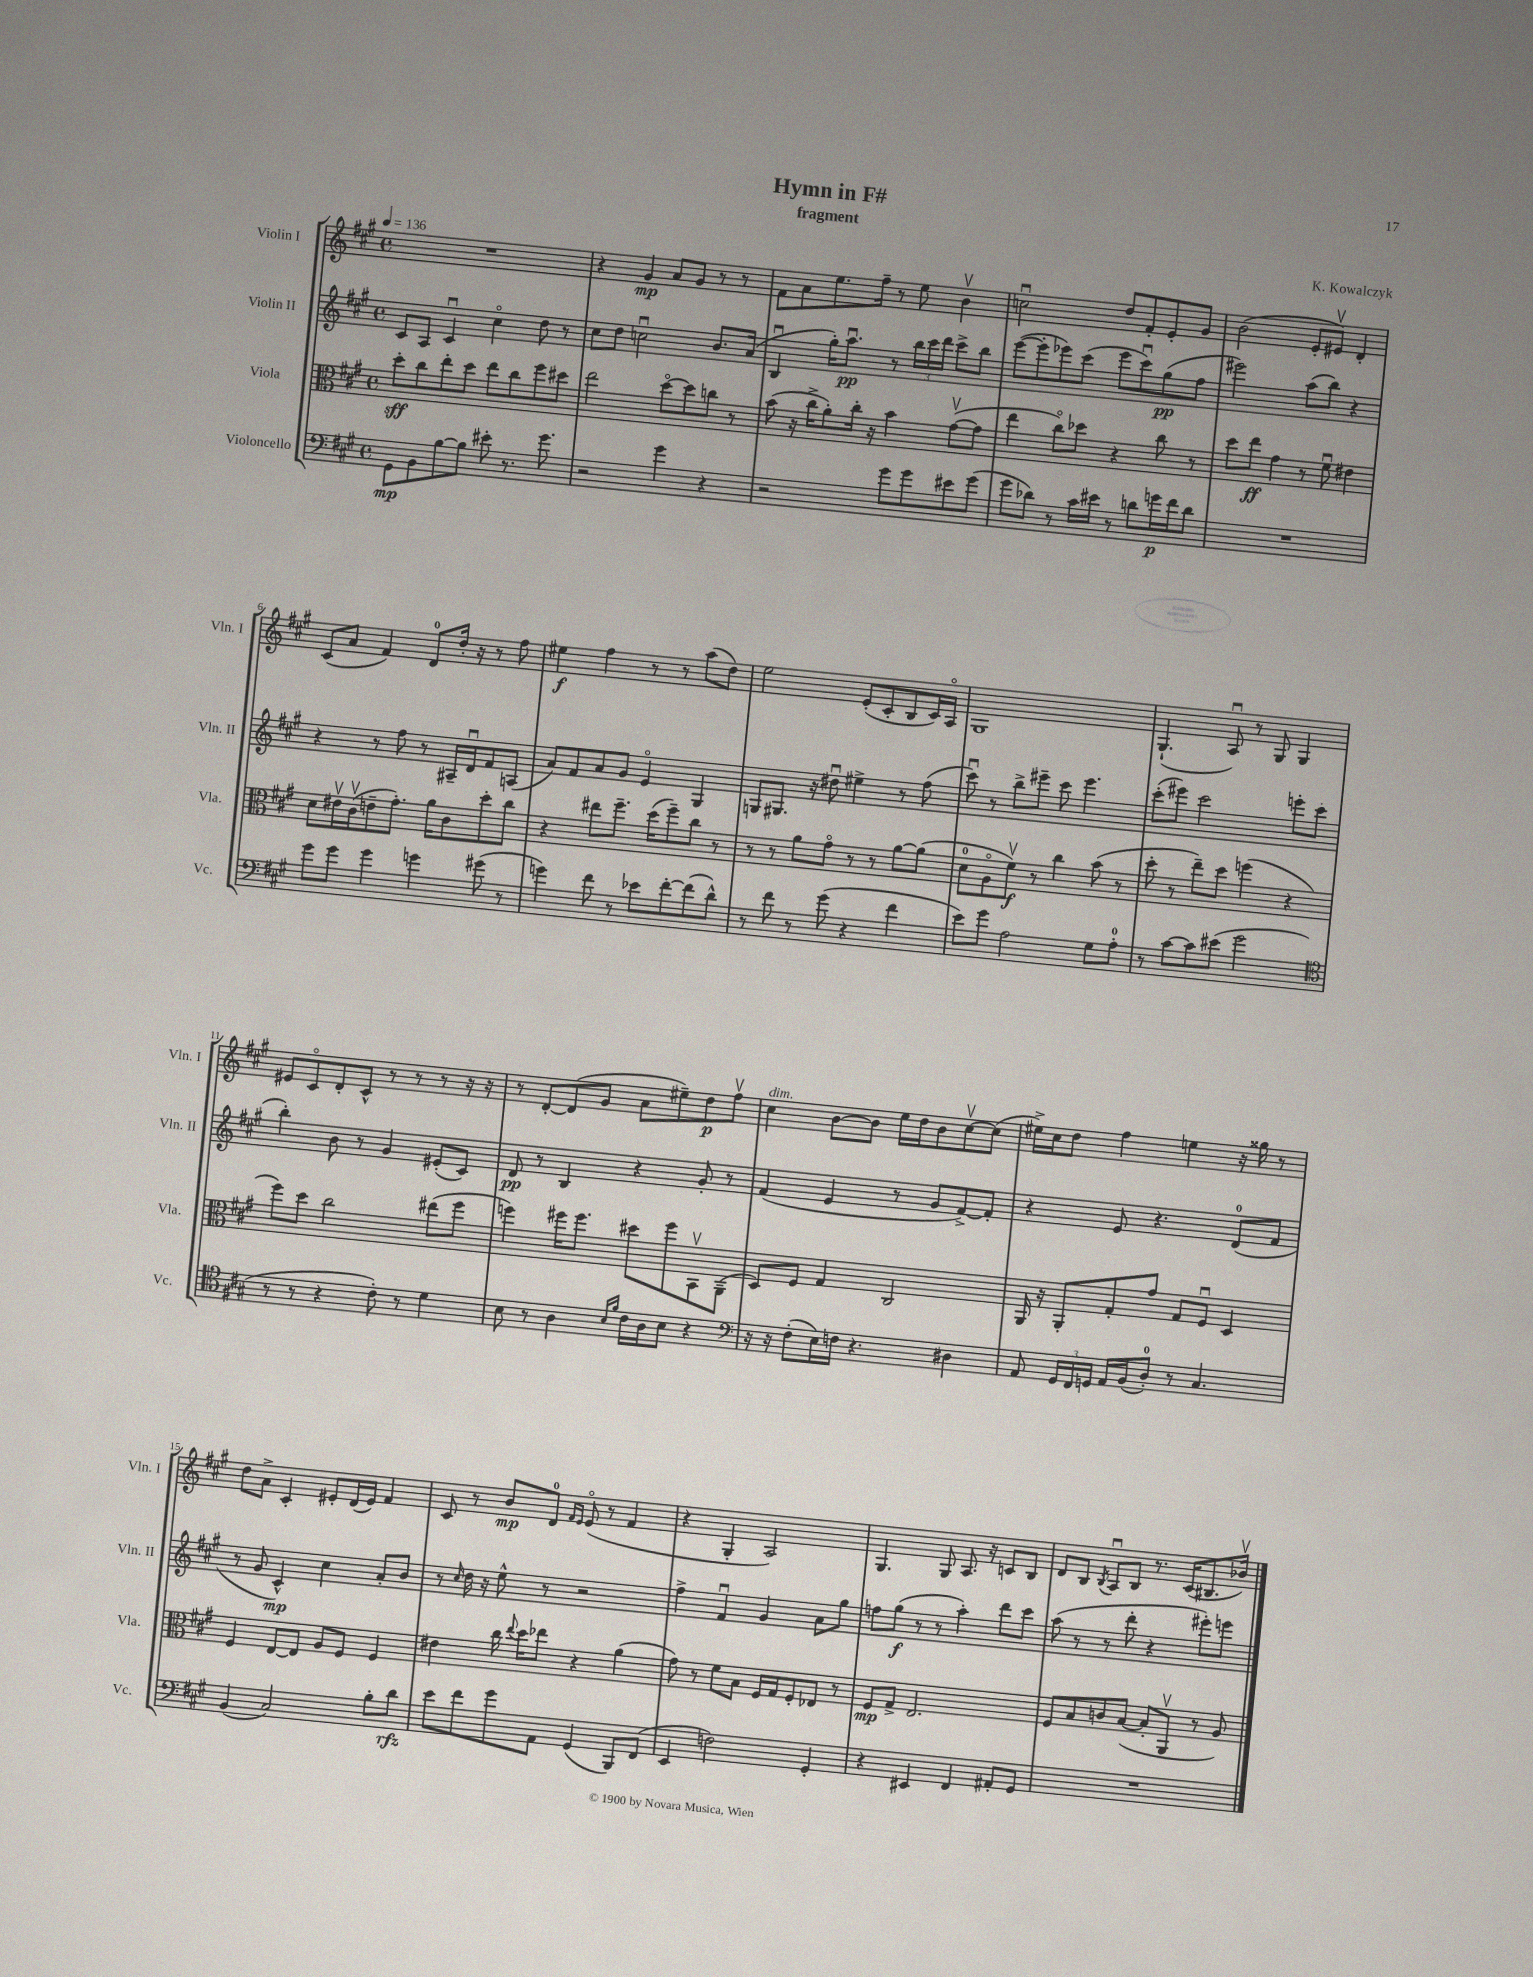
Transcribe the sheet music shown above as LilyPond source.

\header { title = "Hymn in F#" composer = "K. Kowalczyk" subtitle = "fragment" }
<<
\new StaffGroup <<
\new Staff = "s0" \with { instrumentName = "Violin I" shortInstrumentName = "Vln. I" } {
    \clef treble \key a \major \defaultTimeSignature \time 4/4 \tempo 4 = 136
    \autoBeamOff R1 |
    r4 gis'4\mp a'8[ gis'8] r8 r8 |
    fis'8[ a'8 e''8. fis''16]-- r8 e''8 b'4\upbow |
    c''2\downbow d''8[ fis'8-. e'8-. gis'8] |
    b'2( e'8[-. eis'8]\upbow) d'4-. |
    cis'8[( a'8] fis'4) d'8[-0 d''16]-. r16 r8 fis''8 |
    eis''4\f fis''4 r8 r8 a''8[( d''8]) |
    e''2 e'8[-.( cis'8-. b8 cis'16) a16]\flageolet |
    gis1 |
    gis4.-!( a8\downbow) r8 gis8 gis4 |
    eis'8[ cis'8\flageolet d'8-. cis'8]-^ r8 r8 r8 r16 r16 |
    r8 d'8[~-. d'8( gis'8] a'8[ eis''8--) d''8\p fis''8]\upbow |
    cis''4^\markup { \italic "dim." } b'8[~ b'8] e''16[ d''16 b'8 cis''8~\upbow cis''8]( |
    eis''16[->) cis''16 d''8] fis''4 e''4 r16 gisis''16 r8 |
    d''8[ a'8]-> cis'4-. eis'8[-. d'16( eis'16]) fis'4 |
    cis'8 r8 b'8[\mp d'8]-0 \grace { fis'16[ e'16] } e'8\flageolet( r8 fis'4 |
    r4 gis4-. a2) |
    gis4. gis8 a8. r16 c'8[ b8] |
    d'8[ b8] \acciaccatura { b8 } a8[\downbow b8] r8. cis'16[( bis8. bes'16]\upbow) \bar "|." |
}
\new Staff = "s1" \with { instrumentName = "Violin II" shortInstrumentName = "Vln. II" } {
    \clef treble \key a \major \defaultTimeSignature \time 4/4
    \autoBeamOff cis'8[ a8] cis'4\downbow cis''4\flageolet d''8 r8 |
    cis''8[ d''8] c''2\downbow b'8.[ a'16]( |
    b4\downbow gis''16[-.) a''8.]\downbow\pp r8 \tuplet 3/2 { b''16[ cis'''16 d'''16] } cis'''8[-> b''8] |
    e'''8[~( e'''8-. ees'''8) cis'''8]( ees'''8[ cis'''8\downbow) gis''8\pp( fis''8] |
    eis'''2) a''8[( b''8]) r4 |
    r4 r8 fis''8 r8 ais16[-- d'16\downbow fis'8 a8]( |
    a'8[) fis'8 a'8 gis'8] e'4\flageolet gis4 |
    g8[ gis8.] r16 dis''8\downbow eis''4-> r8 fis''8( |
    cis'''8\downbow) r8 b''8[-> eis'''8]-- cis'''8 eis'''4. |
    cis'''8[-.( eis'''8]) cis'''2 e'''8[-. cis'''8]( |
    b''4-.) b'8 r8 gis'4 eis'8[-.( cis'8]) |
    d'8\pp r8 b4 r4 gis'8-. r8 |
    fis'4( e'4 r8 gis'8[ fis'8~->) fis'8]-. |
    r4 e'8 r4. d'8[-0( fis'8] |
    r8 gis'8 cis'4-^\mp) cis''4 a'8[-. b'8] |
    r8 \grace { cis''16 } d''16 r16 e''8-^ r8 r2 |
    fis''4-> fis'4\downbow gis'4 a'8[ gis''8] |
    f''8[ gis''8]\f( r8 r8 a''4-.) d'''8[ cis'''8] |
    a''8( r8 r8 d'''8-. r4 eis'''8[-.) e'''8] \bar "|." |
}
\new Staff = "s2" \with { instrumentName = "Viola" shortInstrumentName = "Vla." } {
    \clef alto \key a \major \defaultTimeSignature \time 4/4
    \autoBeamOff d''8[-.\sff cis''8 e''8-. d''8] e''8[ cis''8 fis''8 dis''8] |
    e''2 d''8[~\flageolet d''8 c''8] r8 |
    b'8( r16 cis''16[-> a'8-.) cis''16]-. r16 b'4 gis'8[~\upbow( gis'8] |
    e''4 cis''8[\flageolet) des''8] r4 cis''8 r8 |
    d''8[ e''8]\ff gis'4 r8 fis'8\downbow eis'4 |
    d'8[ eis'16\upbow cis'16\upbow( e'8-- gis'8.]-.) a'16[ cis'8 d''8-. cis''8] |
    r4 eis''8[ fis''8.]-- d''16[( fis''8--) cis''8] r8 |
    r8 r8 a'8[ gis'8]\flageolet r8 r8 a'8[~ a'8]( |
    d'8[-0 a8\flageolet fis'8]\upbow\f) r8 cis''4 b'8( r8 |
    d''8-. r8 e''8[--) d''8] f''4( r4 |
    fis''8[) d''8] cis''2 eis''8[( fis''8] |
    f''4) fis''16[ fis''8.] dis''8[ fis''8 b,8\upbow a,8]--( |
    d8[) fis8] gis4 cis2 |
    a,16 r16 a,8[-. gis8-. gis'8] gis8[ fis8]\downbow d4 |
    fis4 e8[~ e8] a8[ fis8] fis4 |
    eis'4 cis''16 \appoggiatura { e''8 } d''16[ ees''8] r4 a'4( |
    gis'8) r8 fis'8[ b8] fis16[ gis16 fis8-. ees8] r8 |
    fis8[\mp gis8]-> e2. |
    fis8[ b8 c'8 b8]~( b8[-. a,8]\upbow r8 a8) \bar "|." |
}
\new Staff = "s3" \with { instrumentName = "Violoncello" shortInstrumentName = "Vc." } {
    \clef bass \key a \major \defaultTimeSignature \time 4/4
    \autoBeamOff gis,8[\mp b,8 b8~ b8] eis'8-. r8. gis'8. |
    r2 gis'4 r4 |
    r2 gis'8[ gis'8 eis'8 gis'8]( |
    gis'8[ des'8]) r8 cis'16[ eis'16] r8 d'8[ g'16\p fis'16 d'8] |
    R1 |
    gis'8[ gis'8] gis'4 g'4 gis'8( r8 |
    g'4) fis'8 r8 ees'8[ fis'8~-. fis'8( d'8]-^) |
    r8 fis'8 r8 gis'8( r4 fis'4 |
    e'8[) gis'8] a2 gis8[ a8]-0-. |
    r8 cis'8[~ cis'8 eis'8]( gis'2 |
    \clef tenor r8 r8 r4 cis'8-.) r8 d'4 |
    b8 r8 a4 \grace { b16[ fis'16] } cis'16[ a16 b8] r4 |
    \clef bass r16 r16 fis8[-.( e16) f16] r4. dis4 |
    a,8 \tuplet 3/2 { gis,16[ fis,16 g,16] } a,16[ b,16( d8]-0-.) r8 cis4. |
    b,4( cis2) b8[-. d'8]\rfz |
    e'8[ fis'8 gis'8 a,8] gis,4( b,,8[) fis,8]( |
    e,4 f2) gis,4-. |
    r4 eis,4 fis,4 ais,8[-. gis,8] |
    R1 \bar "|." |
}
>>
>>
